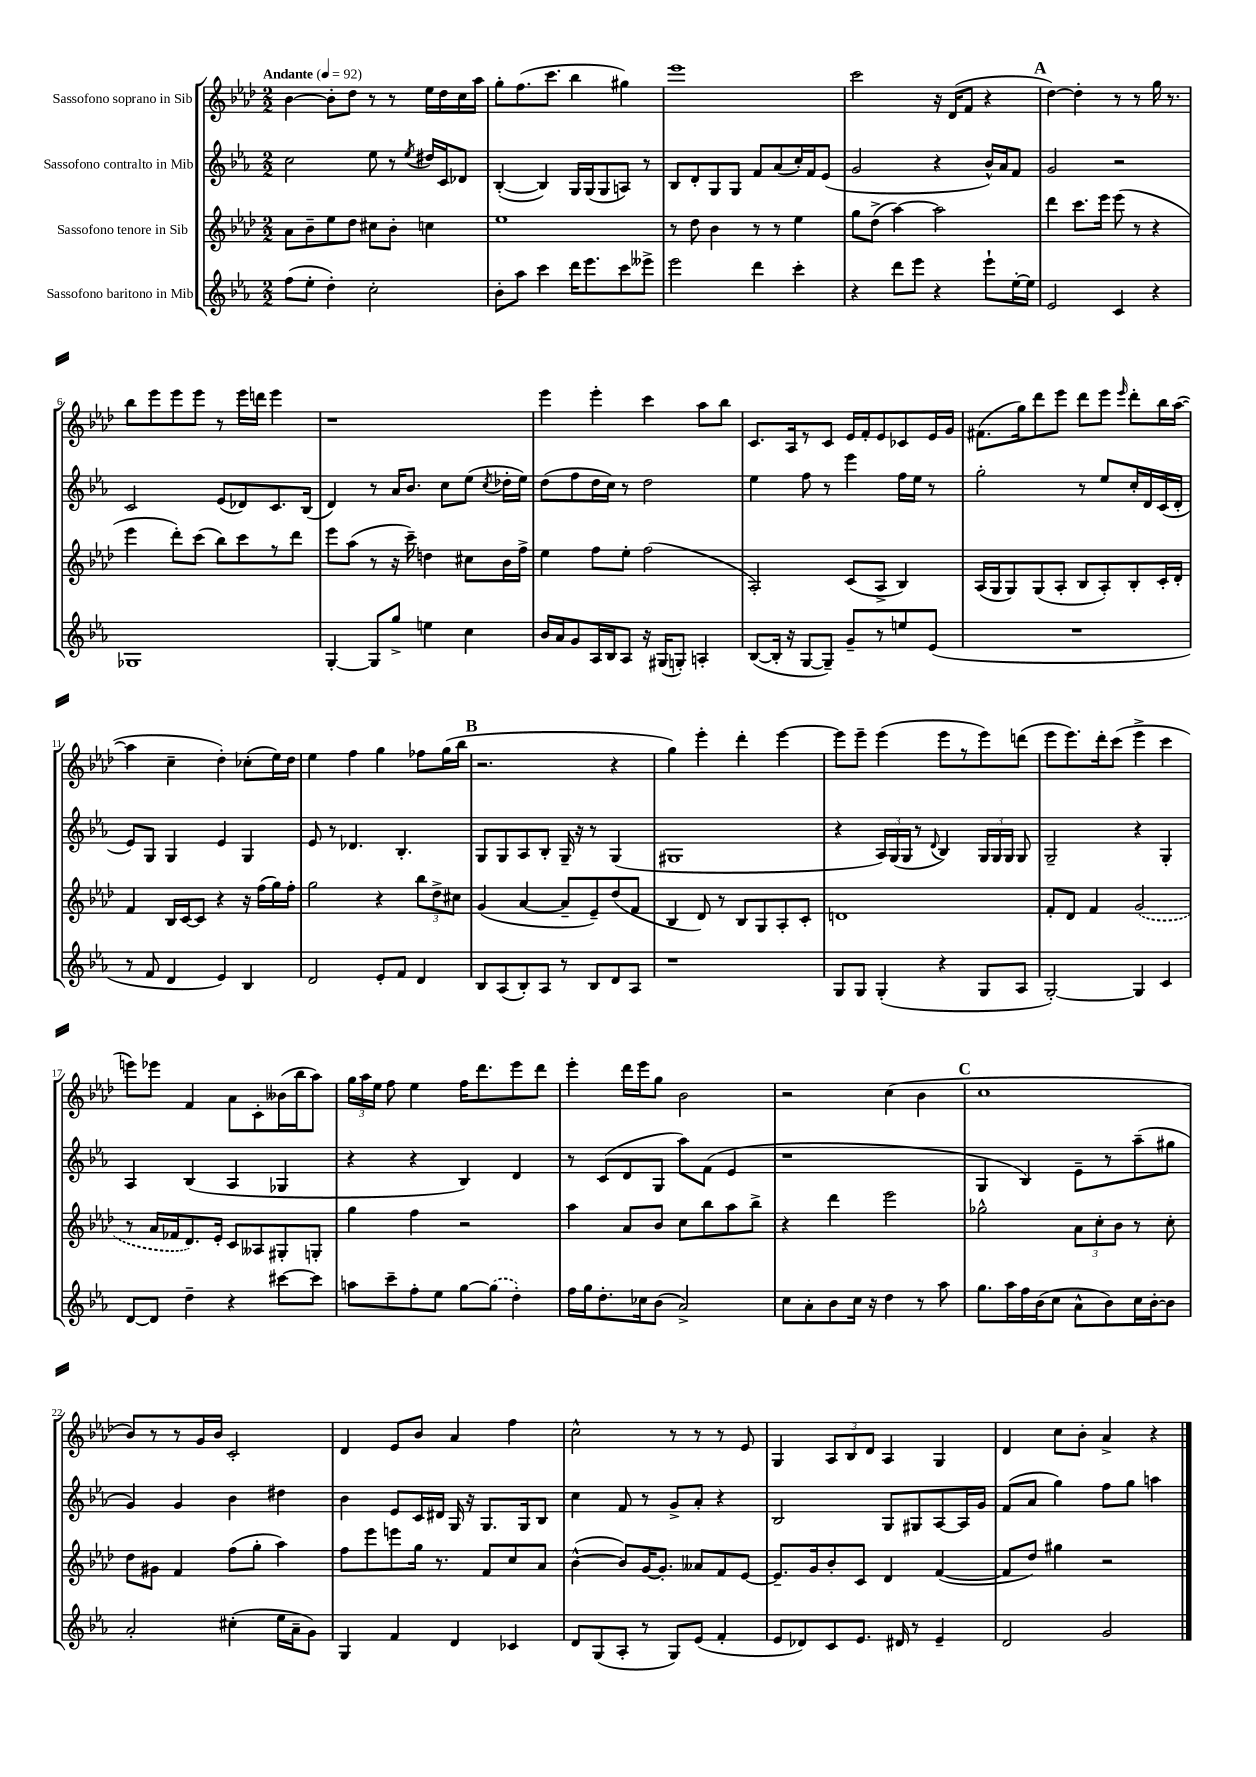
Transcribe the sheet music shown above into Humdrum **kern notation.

**kern	**kern	**kern	**kern
*staff4	*staff3	*staff2	*staff1
*clefG2	*clefG2	*clefG2	*clefG2
*k[b-e-a-]	*k[b-e-a-d-]	*k[b-e-a-]	*k[b-e-a-d-]
*M2/2	*M2/2	*M2/2	*M2/2
*MM92	*MM92	*MM92	*MM92
(8ff	8a-	2cc	[4b-
8ee-'	8b-~	.	.
4dd')	8ee-	.	8b-']
.	8dd-	.	8dd-
2cc'	8cc#	8ee-	8r
.	8b-'	8r	8r
.	.	8qee-	.
.	4cc	16dd#	16ee-
.	.	16c	16dd-
.	.	8d-	16cc
.	.	.	16aa-
=	=	=	=
8b-'	1ee-	([4B-'	8gg'
8aa-	.	.	(8.ff
4ccc	.	4B-])	.
.	.	.	8.ccc
16ddd	.	16G	4bb-
8.eee-	.	(16G	.
.	.	8G	.
8ccc	.	8A)	4gg#)
8eee--^	.	8r	.
=	=	=	=
2eee-	8r	8B-	1eee-
.	8dd-	8d'	.
.	4b-	8G	.
.	.	8G	.
4ddd	8r	8f	.
.	8r	(8a-	.
4ccc'	4ee-	16cc')	.
.	.	16f	.
.	.	(8e-	.
=	=	=	=
4r	8gg	2g	2ccc
.	(8dd-^	.	.
8ddd	[4aa-)	.	.
8eee-	.	.	.
4r	2aa-]	4r	16r
.	.	.	(16d-
.	.	.	8f
8eee-`	.	16b-^^)	4r
.	.	16a-	.
[16ee-'	.	8f	.
16ee-]	.	.	.
=	=	=	=
2e-	4ddd-	2g	[4dd-)
.	8.ccc	.	4dd-']
.	16eee-	.	.
4c	(8eee-	2r	8r
.	8r	.	8r
4r	4r	.	16gg
.	.	.	8.r
=	=	=	=
1G-	4eee-	2c	8bb-
.	.	.	8eee-
.	8ddd-')	.	8eee-
.	(8ccc	.	8eee-
.	8bb-)	(8e-	8r
.	8ccc	8d-)	16eee-
.	.	.	16ddd
.	8r	8.c	4eee-
.	8ddd-	.	.
.	.	(16B-	.
=	=	=	=
[4G'	8eee-	4d)	1r
.	(8aa-	.	.
8G]	8r	8r	.
8gg^	16r	16a-	.
.	16ccc~)	8.b-	.
4ee	4dd	.	.
.	.	8cc	.
4cc	8cc#	(8ee-	.
.	.	8qcc	.
.	16b-	16dd-'	.
.	16ff^	16ee-)	.
=	=	=	=
16b-	4ee-	(8dd	4eee-
16a-	.	.	.
8g	.	8ff	.
16A-	8ff	16dd	4eee-'
16B-	.	16cc)	.
8A-	8ee-'	8r	.
16r	(2ff	2dd	4ccc
(16G#	.	.	.
8G')	.	.	.
4A'	.	.	8aa-
.	.	.	8bb-
=	=	=	=
([8B-	2A-')	4ee-	8.c
16B-']	.	.	.
16r	.	.	16A-
[8G	.	8ff	8r
8G~])	.	8r	8c
8g~	(8c	4eee-	16e-
.	.	.	16f'
8r	8A-^	.	8e-
8ee	4B-)	16ff	8c-
.	.	16ee-	.
(8e-	.	8r	16e-
.	.	.	16g
=	=	=	=
1r	(16A-	2gg'	(8.f#
.	16G	.	.
.	8G)	.	.
.	.	.	16gg)
.	(8G	.	8ddd-
.	8A-'	.	8eee-
.	8B-	8r	8ddd-
.	8A-')	8ee-	8eee-
.	.	.	16qqeee-
.	8B-'	16cc'	8ddd-'
.	.	16d	.
.	16c'	(16c	16bb-
.	16d-'	16d'	([16aa-
=	=	=	=
8r	4f	8e-)	4aa-]
8f	.	8G	.
4d	16B-	4G	4cc~
.	[16c	.	.
.	8c]	.	.
4e-)	4r	4e-	4dd-')
4B-	16r	4G	(8cc-'
.	(16ff	.	.
.	16gg)	.	16ee-)
.	16ff'	.	16dd-
=	=	=	=
2d	2gg	8e-	4ee-
.	.	8r	.
.	.	4.d-	4ff
8e-'	4r	.	4gg
8f	.	4.B-'	.
4d	12bb-	.	8ff-
.	12dd-^	.	.
.	.	.	(16gg
.	12cc#	.	.
.	.	.	16bb-
=	=	=	=
8B-	(4g	8G	2.r
(8A-	.	8G	.
8B-')	[4a-	8A-	.
8A-	.	8B-'	.
8r	8a-~]	16G~	.
.	.	16r	.
8B-	8e-~)	8r	.
8d	(8dd-	(4G	4r
8A-	8f	.	.
=	=	=	=
1r	4B-	1G#	4gg)
.	8d-)	.	4eee-'
.	8r	.	.
.	8B-	.	4ddd-'
.	8G	.	.
.	8A-'	.	[4eee-
.	8c'	.	.
=	=	=	=
8G	1d	4r	8eee-]
8G	.	.	8eee-~
(4G'	.	24A-)	(4eee-
.	.	(24G	.
.	.	24G	.
.	.	8r	.
.	.	8qqd	.
4r	.	4B-)	8eee-
.	.	.	8r
8G	.	24G	8eee-)
.	.	24G	.
.	.	24G	.
8A-	.	8G	(8ddd
=	=	=	=
[2G')	8f'	2G~	8eee-
.	8d-	.	8.eee-)
.	4f	.	.
.	.	.	16ddd-'
.	.	.	(8ccc
4G]	(2g	4r	4eee-^
4c	.	4G'	4ccc
=	=	=	=
[8d	8r	4A-	8eee)
8d]	16a-	.	8eee-
.	16f-	.	.
4dd~	8.d-)	(4B-	4f
.	16e-'	.	.
4r	8c	4A-	8a-
.	8A--	.	8c'
[8ccc#	8G#'	4G-	(16b--
.	.	.	16bb-
8ccc#]	8G'	.	8aa-)
=	=	=	=
8aa	4gg	4r	24gg
.	.	.	24aa-
.	.	.	24ee-
8ccc~	.	.	8ff
8ff'	4ff	4r	4ee-
8ee-	.	.	.
[8gg	2r	4B-)	16ff
.	.	.	8.ddd-
(8gg]	.	.	.
4dd')	.	4d	8eee-
.	.	.	8ddd-
=	=	=	=
16ff	4aa-	8r	4eee-'
16gg	.	.	.
8.dd'	.	(8c	.
.	8a-	8d	16ddd-
16cc-	.	.	16eee-
(8b-	8b-	8G	8gg
2a-^)	8cc	8aa-)	2b-
.	8bb-	(8f	.
.	8aa-	4e-	.
.	8bb-^	.	.
=	=	=	=
8cc	4r	1r	2r
8a-'	.	.	.
8b-	4ddd-	.	.
16cc	.	.	.
16r	.	.	.
4dd	2eee-	.	(4cc
8r	.	.	4b-
8aa-	.	.	.
=	=	=	=
8.gg	2gg-^^	4G	1cc
16aa-	.	.	.
16ff	.	4B-)	.
(16b-	.	.	.
8cc	.	.	.
8a-^^	12a-	8e-~	.
.	12cc'	.	.
8b-)	.	8r	.
.	12b-	.	.
16cc	8r	(8aa-~	.
[16b-'	.	.	.
8b-]	8cc'	8gg#	.
=	=	=	=
2a-'	8dd-	4g)	8b-)
.	8g#	.	8r
.	4f	4g	8r
.	.	.	16g
.	.	.	16b-
(4cc#'	(8ff	4b-	2c'
.	8gg'	.	.
16ee-	4aa-)	4dd#	.
16a-~	.	.	.
8g)	.	.	.
=	=	=	=
4G	8ff	4b-	4d-
.	8eee-	.	.
4f	8eee	8e-	8e-
.	16gg	16c	8b-
.	8.r	16d#	.
4d	.	16G	4a-
.	.	16r	.
.	8f	8.G	.
4c-	8cc	.	4ff
.	.	16G	.
.	8a-	8B-	.
=	=	=	=
8d	([4b-^^	4cc	2cc^^
(8G	.	.	.
8A-'	8b-])	8f	.
8r	[16g	8r	.
.	8.g']	.	.
8G)	.	8g^	8r
(8e-	8a--	8a-'	8r
4f'	8f	4r	8r
.	[8e-	.	8e-
=	=	=	=
8e-	8.e-~]	2B-	4G
8d-)	.	.	.
.	16g	.	.
8c	8b-'	.	12A-
.	.	.	12B-
8.e-	8c	.	.
.	.	.	12d-
.	4d-	8G	4A-
16d#	.	.	.
8r	.	8G#	.
4e-~	([4f	[8A-	4G
.	.	16A-]	.
.	.	16g	.
=	=	=	=
2d	8f]	(8f	4d-
.	8dd-)	8a-	.
.	4gg#	4gg)	8cc
.	.	.	8b-'
2g	2r	8ff	4a-^
.	.	8gg	.
.	.	4aa	4r
==	==	==	==
*-	*-	*-	*-
